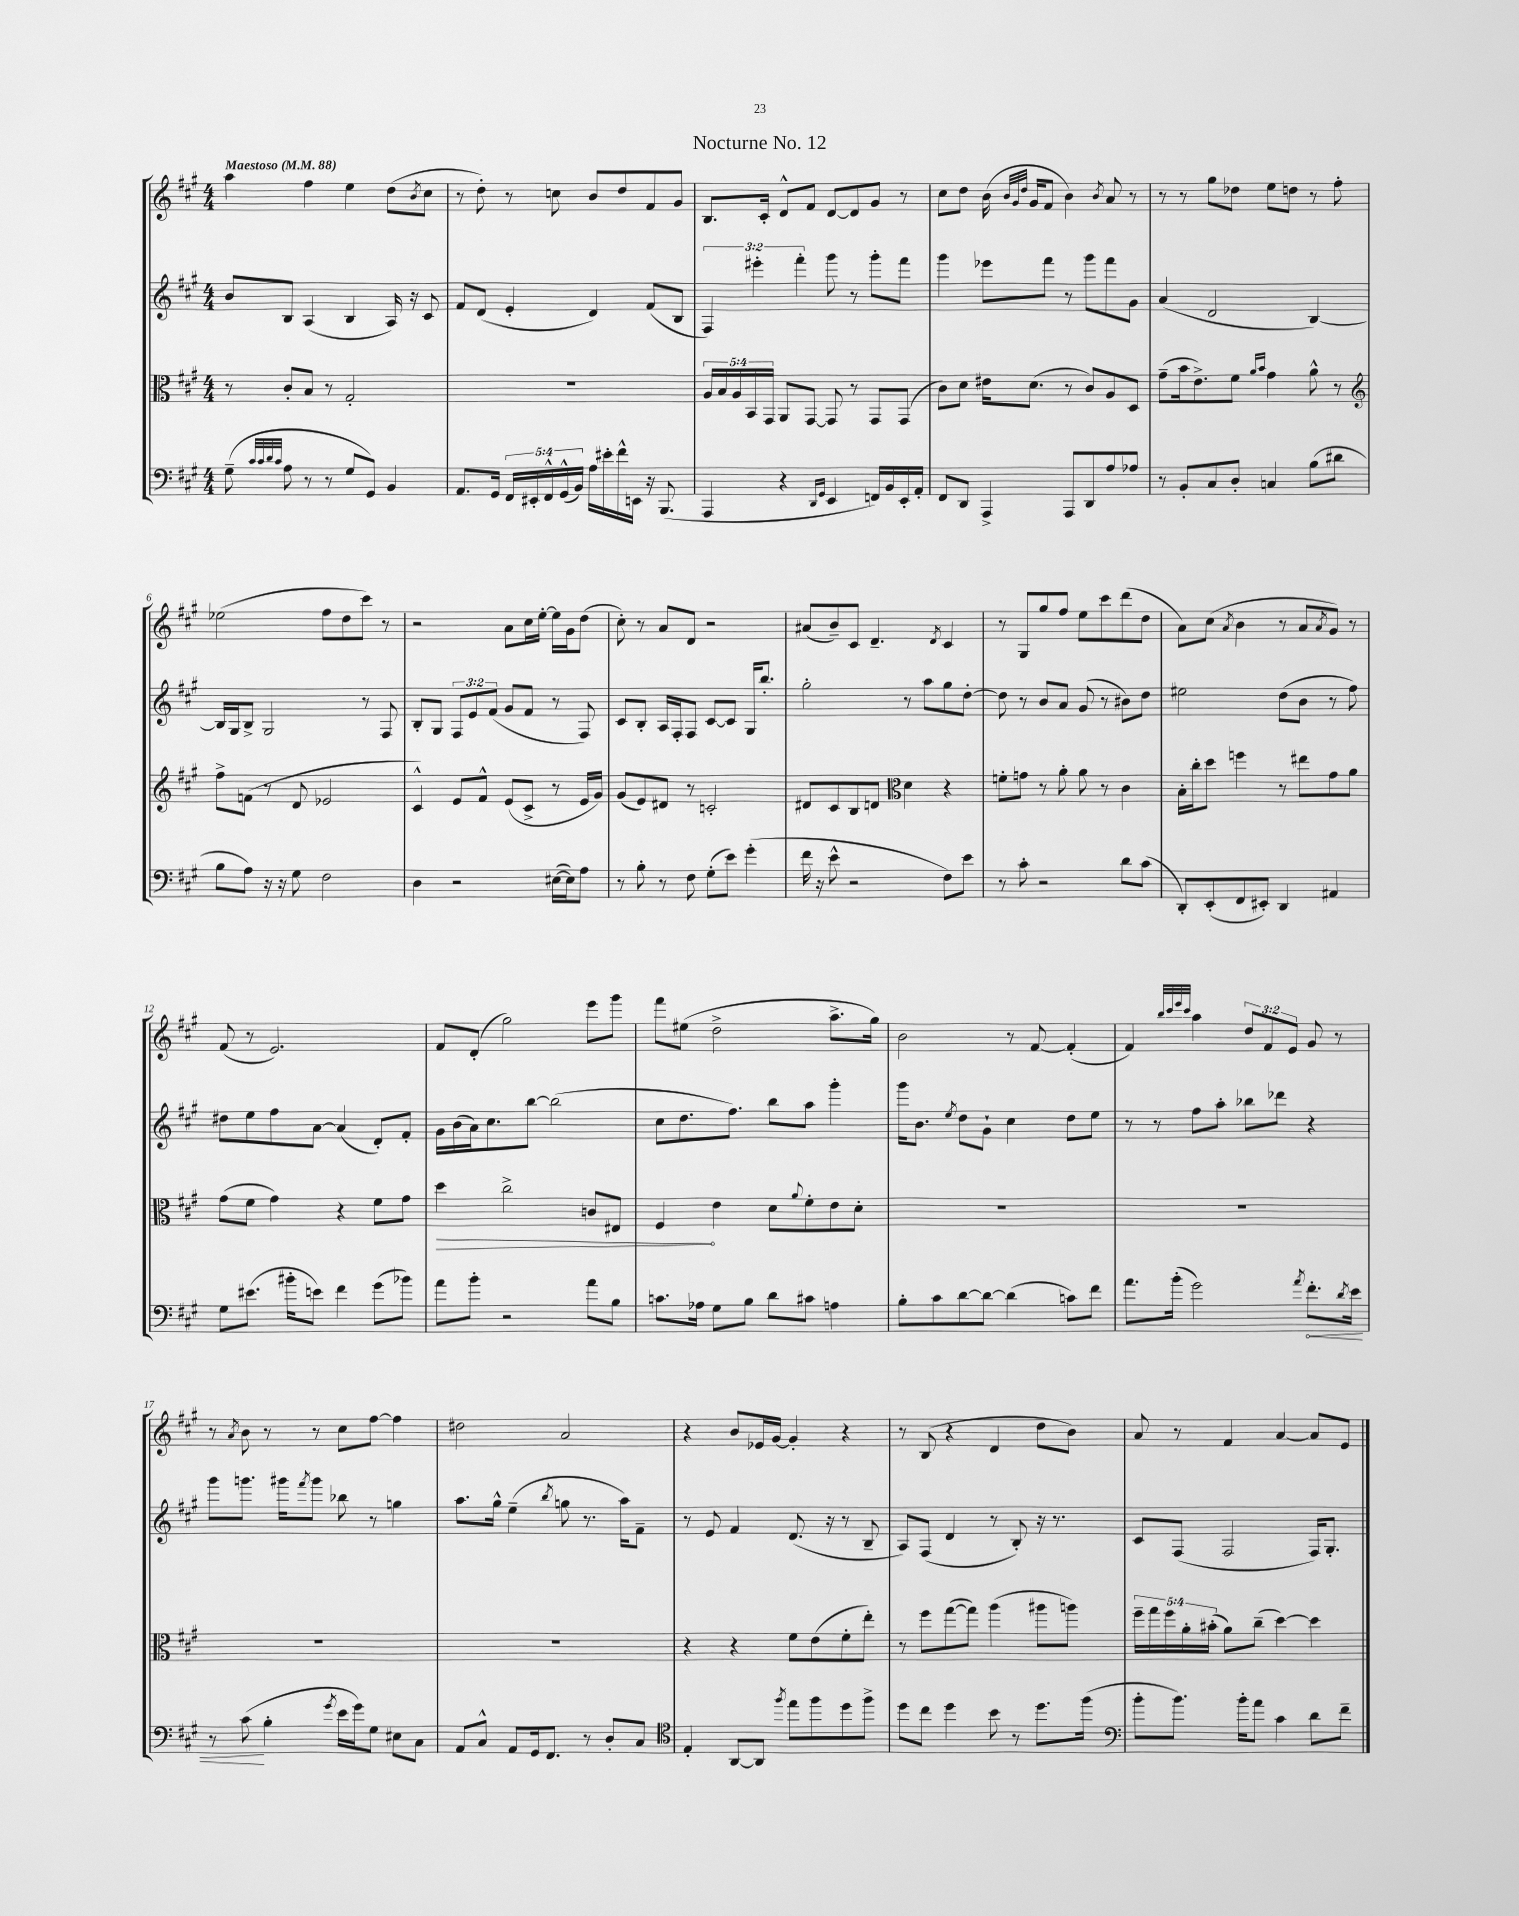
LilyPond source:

\header { title = "Nocturne No. 12" }
<<
\new StaffGroup <<
\new Staff = "s0" {
    \clef treble \key a \major \numericTimeSignature \time 4/4 \override Staff.TupletNumber.text = #tuplet-number::calc-fraction-text \tempo "Maestoso" 4 = 88
    a''4 fis''4 e''4 d''8( \acciaccatura { b'8 } cis''8 |
    r8 d''8-.) r8 c''8 b'8 d''8 fis'8 gis'8 |
    b8. cis'16-. d'8-^ fis'8 d'8~ d'8 gis'8 r8 |
    cis''8 d''8 b'16( \grace { b'32 gis'32 d''32 } gis'16 fis'8 b'4) \acciaccatura { b'8 } a'8 r8 |
    r8 r8 gis''8 des''8 e''8 d''8 r8 fis''8-. |
    ees''2( fis''8 d''8 cis'''8) r8 |
    r2 a'8 cis''16 e''16~-. e''16 gis'16 d''8( |
    cis''8-.) r8 a'8 d'8 r2 |
    ais'8( b'8--) cis'8 d'4.-- \acciaccatura { d'8 } cis'4 |
    r8 gis8 gis''8 fis''8 e''8 cis'''8 d'''8( d''8 |
    a'8) cis''8( \acciaccatura { a'8 } b'4 r8 a'8 \acciaccatura { a'8 } gis'8) r8 |
    fis'8( r8 e'2.) |
    fis'8 d'8-.( gis''2) e'''8 gis'''8 |
    fis'''8 eis''8( d''2-> a''8.-> gis''16) |
    b'2 r8 fis'8~ fis'4-.( |
    fis'4) \grace { b''32 cis'''32 e'''32 cis'''32 } a''4 \tuplet 3/2 { d''8 fis'8 e'8 } gis'8 r8 |
    r8 \acciaccatura { a'8 } b'8 r8 r8 cis''8 fis''8~ fis''4 |
    dis''2 a'2 |
    r4 b'8 ees'16 gis'16~ gis'4-. r4 |
    r8 b8( r4 d'4 d''8 b'8) |
    a'8 r8 fis'4 a'4~ a'8 e'8 \bar "|." |
}
\new Staff = "s1" {
    \clef treble \key a \major \numericTimeSignature \time 4/4 \override Staff.TupletNumber.text = #tuplet-number::calc-fraction-text
    b'8 b8 a4( b4 a16) r16 cis'8 |
    fis'8 d'8( e'4-. d'4) fis'8( b8 |
    \tuplet 3/2 { fis4) eis'''4-. fis'''4-. } gis'''8 r8 gis'''8-. fis'''8 |
    gis'''4 ees'''8 fis'''8 r8 gis'''8 fis'''8 gis'8 |
    a'4( d'2 b4~) |
    b16 gis16 b8-> gis2 r8 fis8 |
    b8-. gis8 \tuplet 3/2 { fis8 e'8 fis'8( } gis'8 fis'8 r8 fis8) |
    cis'8 b8-. a16 fis16-. fis8 cis'8~ cis'8 gis16 b''8.-. |
    gis''2-. r8 a''8 gis''8 d''8~-. |
    d''8 r8 b'8 a'8 gis'8( r8 bis'8) d''8 |
    eis''2 d''8( b'8 r8 fis''8) |
    dis''8 e''8 fis''8 a'8~ a'4( d'8-.) fis'8-. |
    gis'16 b'16( a'16) cis''8. b''8~ b''2( |
    cis''8 d''8. fis''8.) b''8 a''8 gis'''4-. |
    gis'''16 b'8. \acciaccatura { e''8 } d''8 gis'8-! cis''4 d''8 e''8 |
    r8 r8 fis''8 a''8-. bes''8 des'''8 r4 |
    gis'''8 g'''8. gis'''16 \acciaccatura { fis'''8 } gis'''8 bes''8 r8 g''4 |
    a''8. gis''16-^ e''4--( \acciaccatura { b''8 } g''8 r8. a''16) fis'8-- |
    r8 e'8 fis'4 d'8.( r16 r8 b8-- |
    a8) fis8( d'4 r8 b8-.) r16 r8. |
    cis'8 fis8( fis2 fis16) gis8.-. \bar "|." |
}
\new Staff = "s2" {
    \clef alto \key a \major \numericTimeSignature \time 4/4 \override Staff.TupletNumber.text = #tuplet-number::calc-fraction-text
    r8 cis'8-. b8 r8 gis2-. |
    R1 |
    \tuplet 5/4 { a16 b16 a16 b,16 gis,16 } a,8 gis,8~ gis,8 r8 gis,8 gis,8( |
    cis'8) d'8 eis'16 d'8.( r8 cis'8) a8 d8 |
    gis'8--( b'16 e'8.->) fis'8 \grace { a'16 b'16 } gis'4 a'8-^ r8 |
    \clef treble fis''8-> f'8( r8 d'8 ees'2 |
    cis'4-^) e'8 fis'8-^ e'8( cis'8-> r8 e'16 gis'16) |
    gis'8( e'8) dis'8 r8 c'2-. |
    dis'8 cis'8 b8 d'8 \clef alto d'4 r4 |
    f'8-. g'8 r8 a'8-. a'8 r8 cis'4 |
    b16-. cis''16-. d''8 f''4 r8 eis''8 gis'8 a'8 |
    gis'8( fis'8 gis'4) r4 fis'8 gis'8 |
    \once \override Hairpin.circled-tip = ##t d''4\> cis''2-> c'8 eis8 |
    fis4\! e'4 d'8 \appoggiatura { a'8 } fis'8-. e'8 d'8-. |
    R1 |
    R1 |
    R1 |
    R1 |
    r4 r4 fis'8 e'8( fis'8-. e''8-.) |
    r8 fis''8 gis''8~( gis''8) a''4( ais''8 a''8) |
    \tuplet 5/4 { fis''16-- gis''16 fis''16 a'16-. bis'16-.( } a'8) cis''8--( d''4~) d''4 \bar "|." |
}
\new Staff = "s3" {
    \clef bass \key a \major \numericTimeSignature \time 4/4 \override Staff.TupletNumber.text = #tuplet-number::calc-fraction-text
    gis8--( \grace { cis'32 cis'32 d'32 cis'32 } a8 r8 r8 gis8 gis,8) b,4 |
    a,8. gis,16 \tuplet 5/4 { fis,16 eis,16-. fis,16-^ gis,16-^( b,16) } a16 eis'16-. fis'16-^ e,16 r16 b,,8.( |
    a,,4 r4 \grace { d,16 gis,16 } e,4 f,16) b,16 e,16-. a,16-. |
    fis,8 d,8 a,,4-> a,,8 d,8 a8 aes8 |
    r8 b,8-. cis8 d8-. c4 b8( dis'8 |
    b8 a8) r16 r16 gis8 fis2 |
    d4 r2 eis16~( eis16) a8 |
    r8 b8-. r8 fis8 gis8-.( e'8) gis'4-.( |
    fis'16 r16 e'8-^ r2 fis8) e'8 |
    r8 cis'8-. r2 d'8 cis'8( |
    d,8-.) e,8-.( fis,8 eis,8-.) d,4 ais,4 |
    gis8 eis'8.( bis'16-. e'8) fis'4 gis'8( bes'8) |
    a'8 b'8-. r2 a'8 b8 |
    c'8. aes16 gis8 b8 d'8 cis'8 a4 |
    b8-. cis'8 d'8~ d'8~ d'4( c'8) fis'8 |
    a'8. b'16-.( gis'2) \acciaccatura { a'8 } \once \override Hairpin.circled-tip = ##t fis'8.-.\< \acciaccatura { d'8 } e'16 |
    r8 cis'8\!( b4-. \acciaccatura { gis'8 } e'16 gis'16) gis8 eis8 cis8 |
    a,8 cis8-^ a,8 gis,16 fis,8. r8 d8-. cis8 |
    \clef tenor e4-. a,8~ a,8 \acciaccatura { fis''8 } e''8 fis''8 d''8 fis''8-> |
    d''8 cis''8 d''4 b'8 r8 d''8. fis''16( |
    \clef bass b'8-. b'8.) b'16-. a'8 cis'4 d'8 fis'8-- \bar "|." |
}
>>
>>
